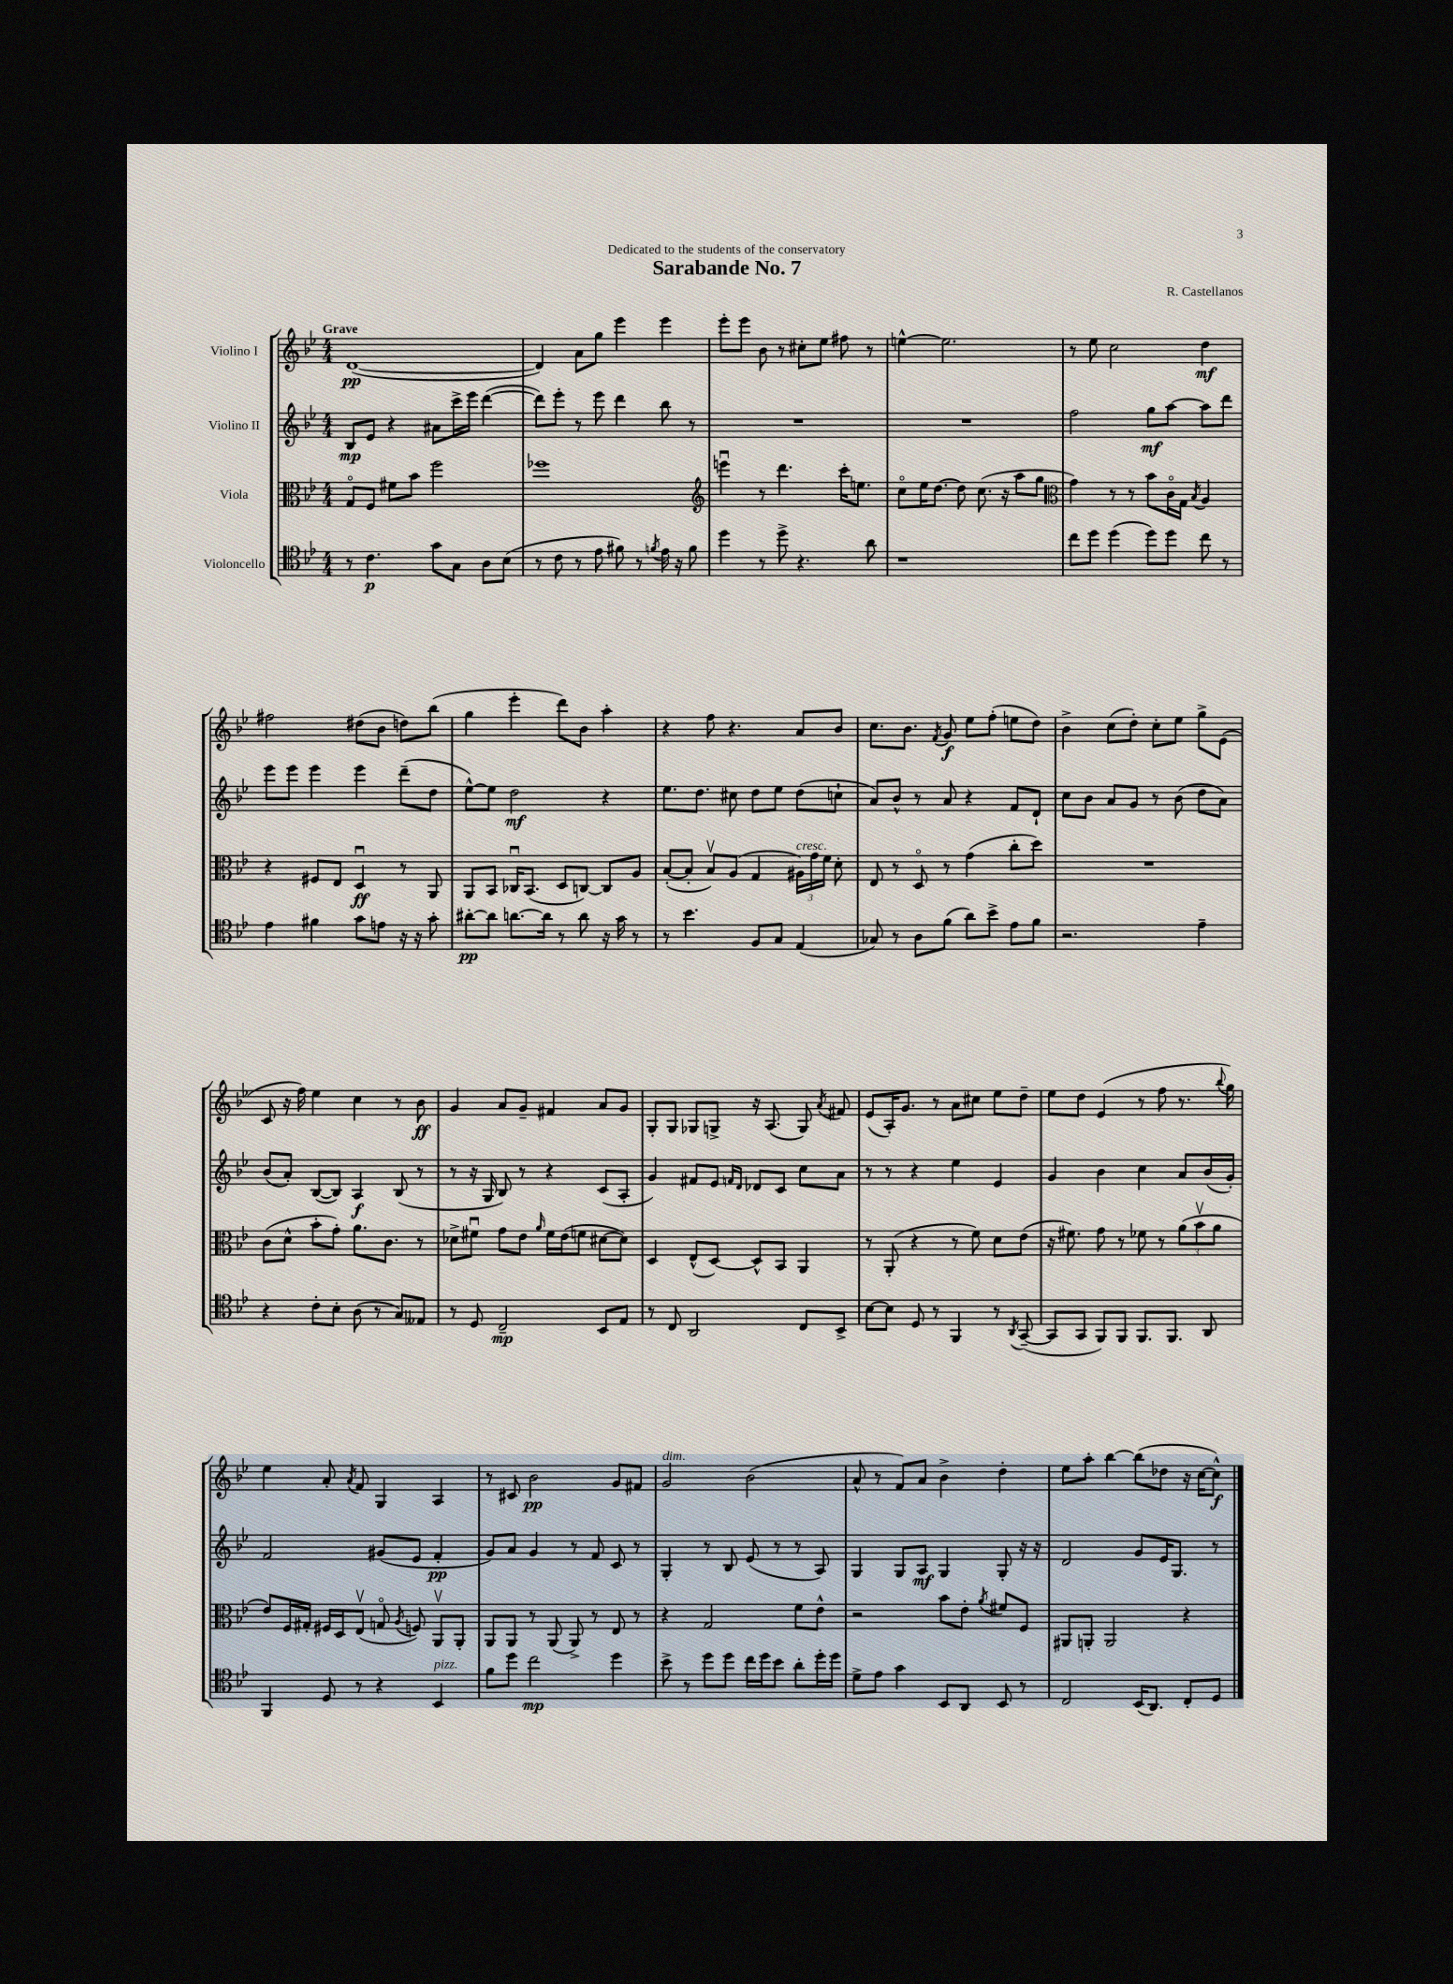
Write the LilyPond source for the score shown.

\header { title = "Sarabande No. 7" composer = "R. Castellanos" dedication = "Dedicated to the students of the conservatory" }
<<
\new StaffGroup <<
\new Staff = "s0" \with { instrumentName = "Violino I" } {
    \clef treble \key bes \major \numericTimeSignature \time 4/4 \tempo "Grave"
    \autoBeamOff d'1~\pp( |
    d'4) a'8[ g''8] ees'''4 ees'''4 |
    ees'''8[-. ees'''8] bes'8 r8 cis''8[-. ees''8] fis''8 r8 |
    e''4~-^ e''2. |
    r8 ees''8 c''2 d''4\mf |
    fis''2 dis''8[( bes'8] d''8[) bes''8]( |
    g''4 ees'''4-. d'''8[) bes'8] a''4-. |
    r4 f''8 r4. a'8[ bes'8] |
    c''8.[ bes'8.] \acciaccatura { f'8 } g'8\f ees''8[ f''8]-.( e''8[ d''8]) |
    bes'4-> c''8[( d''8]-.) c''8[-. ees''8] g''8[-> ees'8]( |
    c'8 r16 f''16) ees''4 c''4 r8 bes'8\ff |
    g'4 a'8[ g'8]-- fis'4 a'8[ g'8] |
    g8[-. g8] ges8[ g8]-> r16 a8.( g8) \acciaccatura { a'8 } fis'8 |
    ees'8[( a16-.) g'8.] r8 a'8[ cis''8] ees''8[ d''8]-- |
    ees''8[ d''8] ees'4( r8 f''8 r8. \appoggiatura { bes''8 } g''16) |
    ees''4 a'8-. \acciaccatura { a'8 } f'8 g4 a4 |
    r8 cis'8 bes'2\pp g'8[ fis'8] |
    g'2^\markup { \italic "dim." } bes'2( |
    a'8-^ r8 f'8[) a'8] bes'4-> d''4-. |
    ees''8[ a''8]-. bes''4~ bes''8[( des''8] r16 c''16[~ c''8]-^\f) \bar "|." |
}
\new Staff = "s1" \with { instrumentName = "Violino II" } {
    \clef treble \key bes \major \numericTimeSignature \time 4/4
    \autoBeamOff bes8[\mp ees'8] r4 ais'8[ c'''16-> ees'''16] d'''4~( |
    d'''8[) ees'''8]-. r8 ees'''8 d'''4 bes''8 r8 |
    R1 |
    R1 |
    f''2 g''8[\mf a''8]~ a''8[ d'''8] |
    ees'''8[ ees'''8] ees'''4 ees'''4 d'''8[--( d''8] |
    ees''8[~-^) ees''8] d''2\mf r4 |
    ees''8.[ d''8.] cis''8 d''8[ ees''8] d''8[( c''8]-! |
    a'8[) bes'8]-^ r8 a'8 r4 f'8[ d'8]-! |
    c''8[ bes'8] a'8[ g'8] r8 bes'8( d''8[ a'8]) |
    bes'8[( a'8]-.) bes8[~( bes8]) a4\f bes8( r8 |
    r8 r16 g16 bes8) r8 r4 c'8[( a8]-. |
    g'4) fis'8[ ees'8] \grace { f'16[ d'16] } des'8[ c'8] c''8[ a'8] |
    r8 r8 r4 ees''4 ees'4 |
    g'4 bes'4 c''4 a'8[ bes'16( g'16]-.) |
    f'2 gis'8[( ees'8] f'4-.\pp |
    g'8[) a'8] g'4 r8 f'8 c'8 r8 |
    g4-. r8 bes8 ees'8( r8 r8 a8) |
    g4 g8[ a8]\mf g4 g8-. r16 r16 |
    d'2 g'8[ ees'16 g8.] r8 \bar "|." |
}
\new Staff = "s2" \with { instrumentName = "Viola" } {
    \clef alto \key bes \major \numericTimeSignature \time 4/4
    \autoBeamOff g8[\flageolet f8] fis'8[ bes'8] f''2 |
    fes''1 |
    \clef treble e'''4\downbow r8 d'''4. c'''16[-. e''8.] |
    c''8[\flageolet ees''16 d''8.]~ d''8 c''8.( r16 a''8[ g''8] |
    \clef alto g'4) r8 r8 bes'8[ c'16\flageolet g16] \acciaccatura { bes8 } a4 |
    r4 fis8[ ees8] d4\downbow\ff r8 a,8 |
    a,8[ bes,8] ces16[\downbow bes,8.]( d8[ c8]~) c8[ a8] |
    bes8[~-.( bes8]-. bes8[\upbow) a8]( g4 \tuplet 3/2 { ais16[^\markup { \italic "cresc." }) g'16 f'16] } d'8-. |
    ees8 r8 d8\flageolet r8 g'4( c''8[-. d''8]) |
    R1 |
    c'8[( d'8]-^ bes'8[-. g'8]-.) a'8.[ c'8.] r8 |
    des'8[-> fis'8]\downbow g'8[ ees'8] \grace { a'16 } fis'16[ ees'16( f'8] dis'8[~ dis'8]) |
    d4 ees8[-^( d8]~) d8[-^ bes,8] a,4 |
    r8 a,8-.( r4 r8 f'8) d'8[ ees'8]( |
    r16 fis'8.) g'8 r8 fes'8 r8 \tuplet 3/2 { a'8[( bes'8\upbow a'8] } |
    ees'8[) f16 gis16]-. fis16[ d16 ees8]\upbow( g8\flageolet \acciaccatura { a8 } f8) a,8[\upbow a,8]-. |
    a,8[ a,8] r8 a,8( a,8->) r8 ees8 r8 |
    r4 g2 f'8[ ees'8]-^ |
    r2 bes'8[ ees'8]-. \acciaccatura { a'8 } fis'8[ f8] |
    ais,8[ a,8]-. a,2 r4 \bar "|." |
}
\new Staff = "s3" \with { instrumentName = "Violoncello" } {
    \clef tenor \key bes \major \numericTimeSignature \time 4/4
    \autoBeamOff r8 c'4.\p g'8[ g8] a8[ bes8]( |
    r8 c'8 r8 ees'8 fis'8) r8 \acciaccatura { f'8 } ees'16 r16 f'8 |
    d''4 r8 d''8-> r4. a'8 |
    r1 |
    c''8[ d''8] d''4( d''8[) d''8] c''8 r8 |
    ees'4 fis'4 g'8[ e'8] r16 r16 g'8-. |
    ais'8[~-.\pp ais'8] a'8.[~ a'16] r8 a'8 r16 g'16 r8 |
    r8 bes'4. f8[ g8] ees4( |
    ges8) r8 a8[ f'8]( a'8[) bes'8]-> ees'8[ f'8] |
    r2. ees'4-- |
    r4 c'8[-. bes8]-. a8( r8 g8[) eeses8] |
    r8 d8 c2--\mp bes,8[ ees8] |
    r8 c8 a,2 c8[ bes,8]-> |
    bes8[~ bes8] d8 r8 f,4 r8 \acciaccatura { a,8 } g,8~--( |
    g,8[ g,8] f,8[) f,8] f,8.[ f,8.] a,8 |
    f,4 d8 r8 r4 bes,4^\markup { \italic "pizz." } |
    f'8[ d''8] c''2\mp d''4 |
    bes'8-> r8 d''8[ d''8] c''16[ d''16 bes'8] a'8[-. d''16-. d''16] |
    d'8[-> ees'8] g'4 bes,8[ a,8] bes,8 r8 |
    c2 bes,16[( a,8.]) c8[-. d8] \bar "|." |
}
>>
>>
\layout { \context { \Score \remove "Bar_number_engraver" } }
